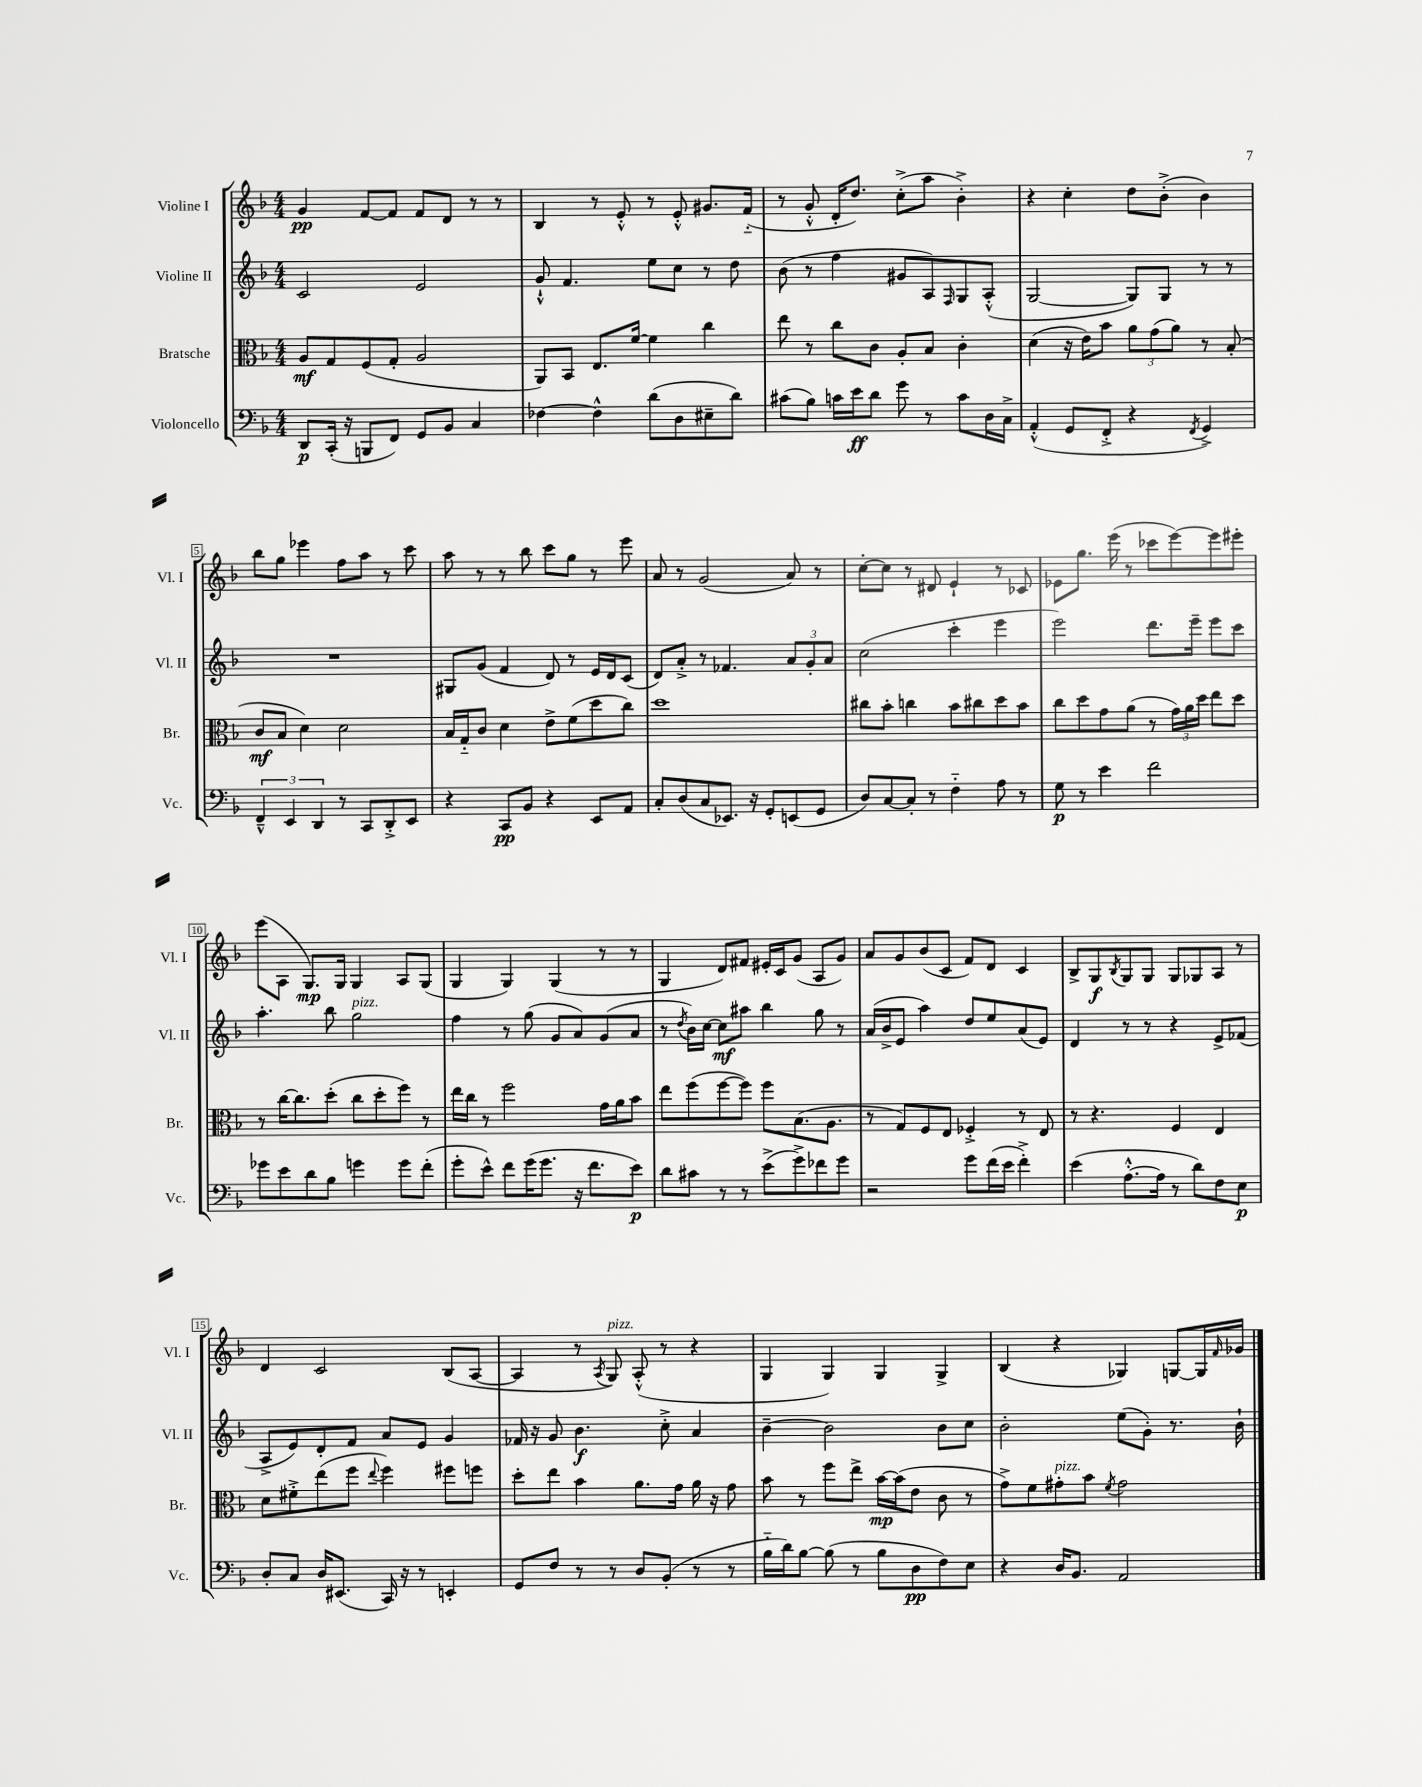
<<
\new StaffGroup <<
\new Staff = "s0" \with { instrumentName = "Violine I" shortInstrumentName = "Vl. I" } {
    \clef treble \key f \major \numericTimeSignature \time 4/4
    g'4\pp f'8~ f'8 f'8 d'8 r8 r8 |
    bes4 r8 e'8-.-^ r8 e'8-.-^ gis'8. f'16-_( |
    r8 g'8-.-^ d'16-. d''8.) c''8-.->( a''8 bes'4-.->) |
    r4 c''4-. d''8 bes'8-.->( bes'4) |
    bes''8 g''8 ees'''4 f''8 a''8 r8 c'''8 |
    a''8 r8 r8 bes''8 c'''8 g''8 r8 e'''8 |
    a'8 r8 g'2( a'8) r8 |
    c''8~-. c''8 r8 dis'8 e'4-! r8 ces'8 |
    ees'8 g''8. e'''16( r8 ces'''8 e'''8~) e'''8 eis'''8-. |
    e'''8( a8 g8.\mp) g16 g4 a8 g8( |
    g4 g4) g4( r8 r8 |
    g4 d'8) fis'8 eis'16-. c'16 g'8( a8 g'8) |
    a'8 g'8 bes'8( c'8 f'8) d'8 c'4 |
    bes8-> g8\f \acciaccatura { bes8 } g8 g8 g8 ges8 a8 r8 |
    d'4 c'2 bes8( a8~ |
    a4 r8 \acciaccatura { a8 } g8^\markup { \italic "pizz." }) a8-.-^( r8 r4 |
    g4 g4) g4 g4-> |
    bes4( r4 ges4) g8~ g16 \grace { f'16 } ges'16 \bar "|." |
}
\new Staff = "s1" \with { instrumentName = "Violine II" shortInstrumentName = "Vl. II" } {
    \clef treble \key f \major \numericTimeSignature \time 4/4
    c'2 e'2 |
    g'8-!-^ f'4. e''8 c''8 r8 d''8 |
    bes'8( r8 f''4 gis'8 a8) \grace { f16 } g8 a8-.-^( |
    g2~ g8) g8 r8 r8 |
    R1 |
    gis8 g'8( f'4 d'8) r8 e'16 d'16 c'8( |
    d'8) a'8-.-> r8 fes'4. \tuplet 3/2 { a'8 g'8-. a'8 } |
    c''2( c'''4-. e'''4 |
    e'''2) d'''8. e'''16-- e'''8 c'''8 |
    a''4.-. bes''8 g''2^\markup { \italic "pizz." } |
    f''4 r8 g''8( g'8 a'8) g'8( a'8 |
    r8 \acciaccatura { d''8 } bes'16) c''16~ c''8\mf ais''8 bes''4 g''8 r8 |
    a'16( bes'16-> e'8 a''4) d''8 e''8 a'8( e'8) |
    d'4 r8 r8 r4 e'8-> fes'8( |
    a8-> e'8) d'8-. f'8 a'8 e'8 g'4 |
    fes'16 r16 g'8 bes'4.\f c''8-.-> a'4 |
    bes'4~-- bes'2 bes'8 c''8 |
    bes'2-. e''8( g'8-.) r8. bes'16-! \bar "|." |
}
\new Staff = "s2" \with { instrumentName = "Bratsche" shortInstrumentName = "Br." } {
    \clef alto \key f \major \numericTimeSignature \time 4/4
    a8\mf g8 f8( g8-. a2 |
    a,8) bes,8 e8. f'16~ f'4 c''4 |
    e''8 r8 c''8 c'8 a8-. bes8 c'4-. |
    d'4( r16 e'16) bes'8 \tuplet 3/2 { a'8 g'8( a'8) } r8 bes8-.( |
    c'8\mf bes8 d'4) d'2 |
    bes16 g16-_ c'8 d'4 e'8-> f'8( d''8 c''8) |
    d''1 |
    cis''8 bes'8-. c''4 bes'8 cis''8 d''8 bes'8 |
    c''8 d''8 g'8 a'8( r8 \tuplet 3/2 { g'16) a'16 d''16 } e''8 d''8 |
    r8 c''16~ c''8. d''8-.( c''8 d''8-. f''8) r8 |
    e''16 c''16 r8 f''2 g'16 a'16 bes'8 |
    e''8 f''8( f''8~ f''8) f''8 bes8.( a8. |
    r8 g8) f8 e8 fes4-.-> r8 e8 |
    r8 r4. f4 e4 |
    d'8 fis'8-.-> e''8( f''8 \appoggiatura { e''8 } f''4) fis''8 f''8 |
    d''8-. e''8 bes'4 a'8. g'16 a'16 r16 g'8 |
    bes'8 r8 f''8 e''8-> bes'16~\mp bes'16( e'8 c'8 r8 |
    g'8->) f'8 gis'8-.^\markup { \italic "pizz." } bes'8 \acciaccatura { f'8 } gis'2 \bar "|." |
}
\new Staff = "s3" \with { instrumentName = "Violoncello" shortInstrumentName = "Vc." } {
    \clef bass \key f \major \numericTimeSignature \time 4/4
    d,8\p c,16-.( r16 b,,8 f,8) g,8 bes,8 c4 |
    fes4~ fes4-^ d'8( d8 eis8-- d'8) |
    cis'8( bes8) c'16 e'16\ff d'8 g'8 r8 c'8 d16 c16-> |
    a,4-.-^( g,8 f,8-.-> r4 \acciaccatura { f,8 } g,4->) |
    \tuplet 3/2 { f,4---^ e,4 d,4 } r8 c,8 d,8-.-> e,8 |
    r4 c,8\pp bes,8 r4 e,8 a,8 |
    c8-. d8( c8 ees,8.) r16 g,8-. e,8( g,8 |
    d8) c8~ c8-. r8 f4-_ a8 r8 |
    g8\p r8 e'4 f'2 |
    ges'8 e'8 d'8 bes8 g'4 g'8 f'8-.( |
    g'8-. e'8-^) f'8 g'16( g'8. r16 f'8. e'8\p) |
    d'8 cis'8 r8 r8 e'8->( g'8->) fes'8 g'8 |
    r2 g'8 f'16( e'16 f'4-.->) |
    e'4( a8.~-.-^ a16 r8 d'8) f8 e8\p |
    d8-. c8 d16 eis,8.( c,16) r16 r8 e,4-. |
    g,8 f8 r8 r8 d8 bes,8-.( r8 r8 |
    bes16-_ d'16) bes8~ bes8( r8 bes8 d8\pp f8) e8 |
    r4 d16 bes,8. a,2 \bar "|." |
}
>>
>>
\layout { \context { \Score \override BarNumber.stencil = #(make-stencil-boxer 0.1 0.3 ly:text-interface::print) } }
